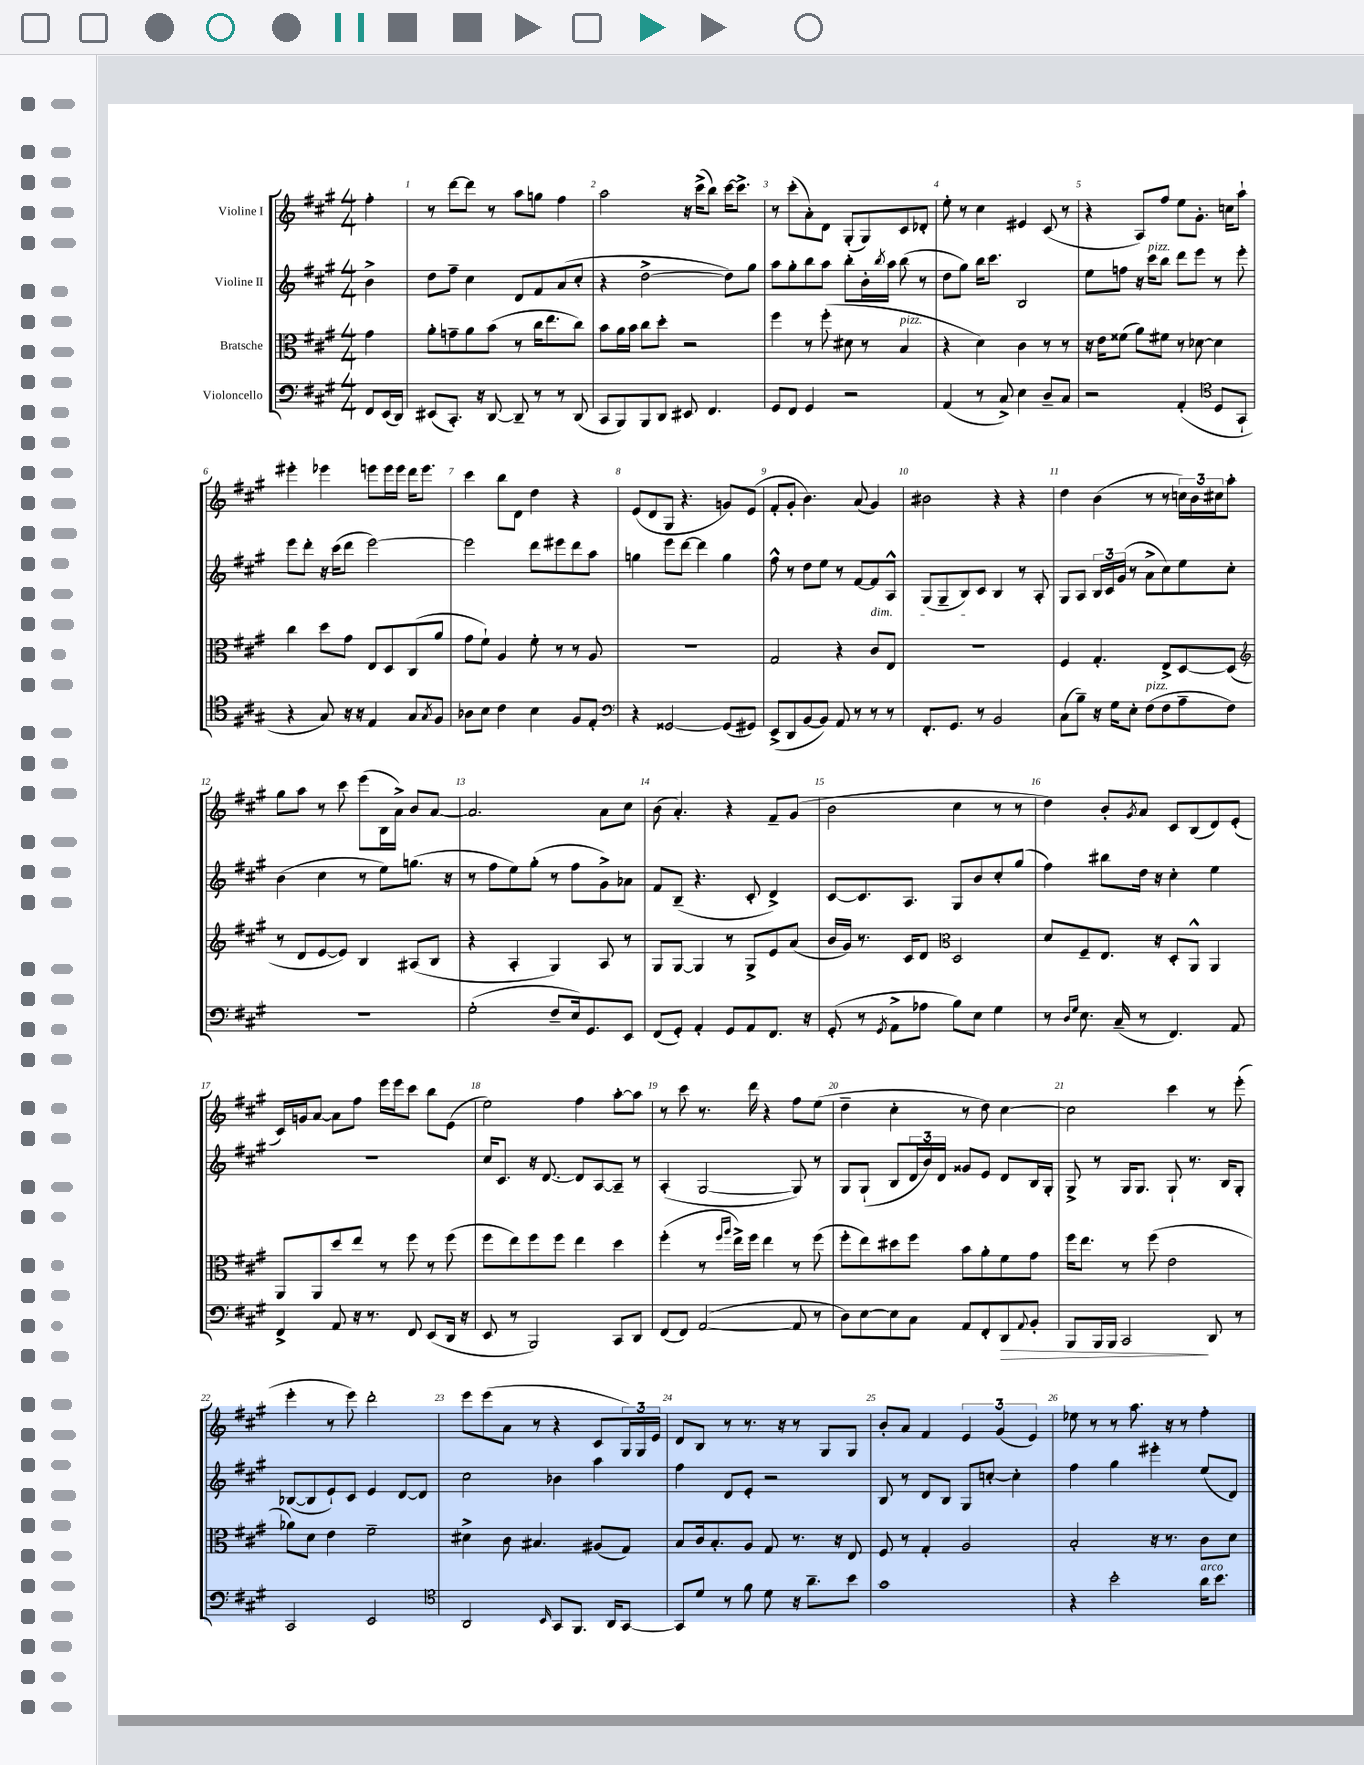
<<
\new StaffGroup <<
\new Staff = "s0" \with { instrumentName = "Violine I" } {
    \clef treble \key a \major \numericTimeSignature \time 4/4 \partial 4
    fis''4-. |
    r8 d'''8~ d'''8 r8 a''8 g''8 fis''4 |
    a''2 r16 cis'''16->( b''8) cis'''16~ cis'''8.-> |
    r8 cis'''8-.( a'8-.) d'8 gis8-.( gis8) cis'8 des'8-. |
    e''8-. r8 cis''4 eis'4 cis'8( r8 |
    r4 a8) fis''8 e''8 gis'8.-. c''16 a''8-! |
    eis'''4-. ees'''4 e'''8 e'''16 e'''16 d'''16 e'''8. |
    cis'''4 b''8 d'8 d''4 r4 |
    e'8( d'8 gis8 r4. g'8) e'8( |
    fis'8-. gis'8-. b'4.) a'8( gis'4) |
    bis'2 r4 r4 |
    d''4 b'4( r8 r8 \tuplet 3/2 { c''16) b'16 cis''16 } a''8-. |
    gis''8 a''8 r8 cis'''8 e'''8( b16 a'16->) b'8 a'8~ |
    a'2. a'8 cis''8 |
    b'8( a'4.-.) r4 fis'8-- gis'8( |
    b'2 cis''4 r8 r8 |
    d''4) b'8-. \acciaccatura { gis'8 } a'8 cis'8 b8( d'8) e'8-.( |
    cis'16) g'16 a'8~ a'8 fis''8 e'''16 e'''16 cis'''8 b''8 e'8( |
    e''2) fis''4 a''8~-. a''8 |
    r8 cis'''8 r8. d'''16 r4 fis''8 e''8( |
    d''4-- cis''4-. r8 d''8) cis''4~ |
    cis''2 cis'''4 r8 e'''8-.( |
    e'''4-. r8 e'''8) d'''2-. |
    e'''8 e'''8( a'8 r8 r4 cis'8 \tuplet 3/2 { gis16) gis16 e'16 } |
    d'8 b8 r8 r8. r16 r8 gis8 gis8 |
    b'8-. a'8 fis'4 \tuplet 3/2 { e'4 gis'4( e'4) } |
    ees''8 r8 r8 a''8. r16 r8 fis''4-. \bar "|." |
}
\new Staff = "s1" \with { instrumentName = "Violine II" } {
    \clef treble \key a \major \numericTimeSignature \time 4/4 \partial 4
    b'4-> |
    d''8 fis''8-- cis''4 d'8 fis'8 a'8( cis''8-. |
    r4 d''2~-> d''8) gis''8 |
    a''8 gis''8-. b''8 a''8 b''8-. b'16-. \acciaccatura { b''8 } a''16 b''8( r8 |
    d''8 gis''8) b''16 cis'''8. b2 |
    e''8 f''8 r16 cis'''16^\markup { \italic "pizz." } b''8 d'''8 e'''8 r8 e'''8-. |
    e'''8 d'''8-. r16 cis'''16( d'''8 e'''2~) |
    e'''2 d'''8 eis'''8 d'''8 a''8 |
    g''4 e'''8 d'''8~ d'''4 g''4 |
    fis''8-^ r8 d''8 e''8 r8 fis'8~ fis'8\dim a8-^ |
    gis8( gis8-- b8) cis'8\! b4 r8 a8-. |
    gis8 a8 \tuplet 3/2 { b16 cis'16 gis'16( } r8 a'8-> cis''8) e''8 cis''8-. |
    b'4( cis''4 r8 e''8) g''8.( r16 |
    r8 fis''8 e''8) gis''8-.( r8 fis''8 gis'8->) aes'8 |
    fis'8 b8--( r4. cis'8-. d'4->) |
    cis'8~ cis'8. a8. gis8 b'8 cis''8-. gis''8( |
    fis''4) bis''8 d''16 r16 cis''4-. e''4 |
    R1 |
    cis''16 cis'8. r16 d'8.~ d'8 a8~ a8-- r8 |
    a4-.( gis2~ gis8) r8 |
    gis8 gis8-!( b8 \tuplet 3/2 { d'16 b'16) d'16 } gisis'8 e'8 d'8 b16 gis16-. |
    gis8-> r8 gis16 gis8. gis8-! r8. b16 gis8-. |
    bes8~( bes8 e'8-!) cis'8 e'4 d'8~ d'8 |
    cis''2 bes'4 a''4 |
    fis''4 d'8 e'8-. r2 |
    b8 r8 d'8 b8 gis8 c''8~-. c''4-. |
    fis''4 gis''4 eis'''4-. e''8( d'8) \bar "|." |
}
\new Staff = "s2" \with { instrumentName = "Bratsche" } {
    \clef alto \key a \major \numericTimeSignature \time 4/4 \partial 4
    gis'4 |
    a'8-. g'8-- a'8 b'8( r8 cis''16 e''8. cis''8) |
    b'8 a'16 b'16 cis''8 d''8-. r2 |
    fis''4 r8 fis''8-.( dis'8 r8 b4^\markup { \italic "pizz." } |
    r4 d'4) cis'4 r8 r8 |
    r16 e'16 fisis'8( a'8) fis'8 r8 des'8~ des'4 |
    cis''4 d''8 gis'8 e8 d8 cis8( a'8 |
    gis'8 fis'8-!) a4 fis'8-. r8 r8 a8 |
    R1 |
    gis2 r4 cis'8 e8 |
    r1 |
    fis4 gis4.-. e8-> d8~ d8( |
    \clef treble r8 d'8 e'8~ e'8) b4 ais8( b8 |
    r4 a4-. gis4) a8 r8 |
    gis8 gis8~ gis4 r8 gis8-> e'8 a'8( |
    b'16 gis'16) r8. cis'16 d'8 \clef alto d2 |
    d'8 fis8-- e8. r16 d8-. a,8-^ a,4 |
    a,8 a,8 d''8 e''8 r8 fis''8 r8 fis''8( |
    fis''8 e''8) fis''8 fis''8 e''4 d''4 |
    fis''4-.( r8 \grace { fis''16 a''16 } e''16->) fis''16 e''4 r8 fis''8( |
    fis''8-. e''8) dis''8 fis''8 b'8 a'8-. fis'8 gis'8 |
    fis''16 e''8. r8 fis''8( e'2 |
    aes'8) d'8 e'4 fis'2-- |
    dis'4-> cis'8 bis4. ais8( gis8) |
    b8 cis'16 b8.-. a8 gis8 r8. r16 e8 |
    fis8 r8 gis4-. a2 |
    b2-. r16 r8. cis'8 d'8 \bar "|." |
}
\new Staff = "s3" \with { instrumentName = "Violoncello" } {
    \clef bass \key a \major \numericTimeSignature \time 4/4 \partial 4
    fis,8 e,16( d,16) |
    eis,8( cis,8.-.) r16 d,8~ d,8-- r8 r8 d,8( |
    cis,8 b,,8) b,,8 d,8 eis,8 fis,4. |
    gis,8 fis,8 gis,4 r2 |
    a,4( r8 cis8->) e4 d8-- cis8 |
    r2 a,4-.( \clef tenor d8 gis,8-! |
    r4 gis8) r16 r16 e4 gis8 \acciaccatura { gis8 } fis8 |
    aes8 b8 cis'4 b4 fis8 e8-. |
    \clef bass r4 gisis,2~ gisis,8( gis,8) |
    e,8->( d,8 b,8~ b,8) a,8 r8 r8 r8 |
    fis,8.-. gis,8. r8 b,2 |
    cis8( b8--) r16 gis16 e8-. fis8^\markup { \italic "pizz." }( fis8 a8-- fis8) |
    R1 |
    gis2-.( fis8-- e16) gis,8. e,8 |
    fis,8( gis,8-.) a,4-. gis,8 a,8 fis,8. r16 |
    gis,8-.( r8 \acciaccatura { gis,8 } a,8-> aes8 b8) e8 gis4 |
    r8 \grace { d16 gis16 } e8. cis16--( r8 fis,4.) a,8 |
    fis,4-> a,8 r16 r8. fis,8 e,8( d,16 r16 |
    e,8 r8 b,,2) cis,8 d,8 |
    fis,8( fis,8) a,2~( a,8 r8 |
    d8) e8~ e8 cis8 a,8 fis,8-. d,8\> \appoggiatura { a,8 } b,8-. |
    b,,8 b,,16 b,,16 cis,2\! d,8 r8 |
    cis,2 e,2 |
    \clef tenor a,2 \grace { b,16 } gis,8 fis,8. a,16 gis,8~ |
    gis,8 d'8 r8 fis'8 d'8 r16 a'8.-- b'8 |
    gis'1 |
    r4 b'2-. a'16^\markup { \italic "arco" } b'8. \bar "|." |
}
>>
>>
\layout { \context { \Score \override BarNumber.break-visibility = ##(#f #t #t) barNumberVisibility = #all-bar-numbers-visible } }
